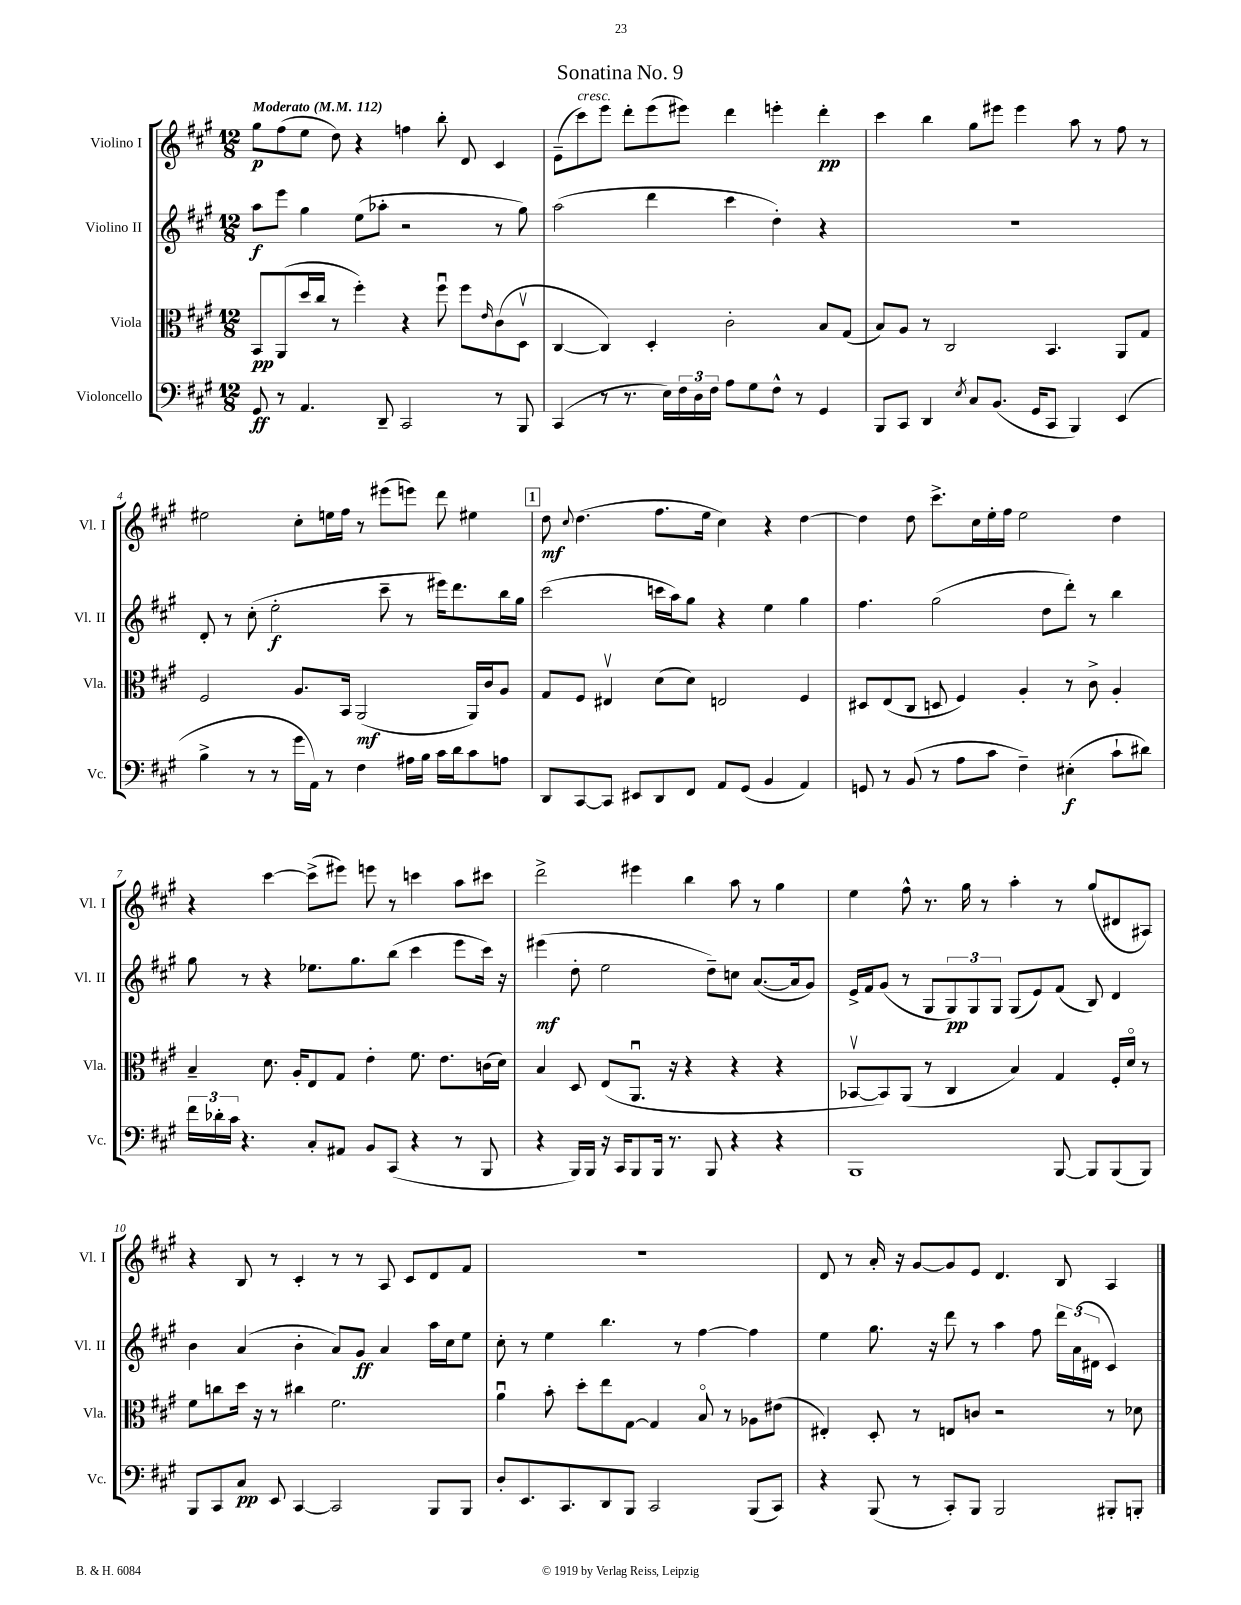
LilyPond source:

\header { title = "Sonatina No. 9" }
<<
\new StaffGroup <<
\new Staff = "s0" \with { instrumentName = "Violino I" shortInstrumentName = "Vl. I" } {
    \clef treble \key a \major \numericTimeSignature \time 12/8 \tempo "Moderato" 4 = 112
    gis''8\p fis''8( e''8 d''8) r4 f''4 b''8-. d'8 cis'4 |
    e'8--( cis'''8^\markup { \italic "cresc." }) e'''8 d'''8-. e'''8( eis'''8) d'''4 e'''4-. d'''4-.\pp |
    cis'''4 b''4 gis''8 eis'''8 eis'''4 a''8 r8 fis''8 r8 |
    eis''2 cis''8-. e''16 fis''16 r8 eis'''8( e'''8) d'''8 eis''4 |
    \mark \markup { \box "1" } d''8\mf \appoggiatura { cis''8 } d''4.( fis''8. e''16 cis''4) r4 d''4~ |
    d''4 d''8 cis'''8.-> cis''16 e''16-. fis''16 e''2 d''4 |
    r4 cis'''4~ cis'''8->( eis'''8) e'''8 r8 c'''4 a''8 cis'''8 |
    d'''2-> eis'''4 b''4 a''8 r8 gis''4 |
    e''4 fis''8-^ r8. gis''16 r8 a''4-. r8 gis''8( dis'8 ais8) |
    r4 b8 r8 cis'4-. r8 r8 a8 cis'8 d'8 fis'8 |
    R1. |
    d'8 r8 a'16-. r16 gis'8~ gis'8 e'8 d'4. b8 a4 \bar "|." |
}
\new Staff = "s1" \with { instrumentName = "Violino II" shortInstrumentName = "Vl. II" } {
    \clef treble \key a \major \numericTimeSignature \time 12/8
    a''8\f e'''8 gis''4 e''8( aes''8-. r2 r8 gis''8) |
    a''2( d'''4 cis'''4 d''4-.) r4 |
    R1. |
    d'8-. r8 cis''8-.( e''2-.\f cis'''8-- r8 eis'''16) d'''8. b''16 gis''16 |
    \mark \markup { \box "1" } cis'''2( c'''16 a''16) gis''8 r4 e''4 gis''4 |
    fis''4. gis''2( d''8 d'''8-.) r8 b''4 |
    gis''8 r8 r4 ees''8. gis''8. b''8( cis'''4 e'''8 cis'''16) r16 |
    eis'''4\mf( d''8-. e''2 d''8--) c''8 a'8.~( a'16 gis'8) |
    e'16-> fis'16 gis'8( r8 gis8 \tuplet 3/2 { gis8\pp) gis8 gis8 } gis8( e'8) fis'8( b8) d'4 |
    b'4 a'4( b'4-. a'8) gis'8\ff a'4 a''16 cis''16 e''8 |
    cis''8-. r8 e''4 b''4. r8 fis''4~ fis''4 |
    e''4 gis''8. r16 d'''8 r8 a''4 fis''8 \tuplet 3/2 { d'''16 a'16( dis'16 } cis'4) \bar "|." |
}
\new Staff = "s2" \with { instrumentName = "Viola" shortInstrumentName = "Vla." } {
    \clef alto \key a \major \numericTimeSignature \time 12/8
    b,8\pp a,8( d''16 cis''16 r8 fis''4-.) r4 fis''8\downbow fis''8 \grace { e'16 } cis'8( d8\upbow |
    cis4~ cis4) d4-. cis'2-. b8 gis8( |
    b8) a8 r8 cis2 b,4. a,8 gis8 |
    fis2 a8. b,16 a,2\mf( a,16) cis'16 a8 |
    \mark \markup { \box "1" } gis8 fis8 eis4\upbow d'8( d'8) e2 fis4 |
    dis8 e8( cis8 d8 fis4) a4-. r8 cis'8-> a4-. |
    b4-- d'8. a16-. e8 gis8 e'4-. fis'8. e'8. c'16( d'16) |
    b4 d8 e8( a,8.\downbow r16 r4 r4 r4 |
    bes,8~\upbow bes,8) a,8( r8 cis4 b4) gis4 fis16-. d'16\flageolet r8 |
    fis'8 c''8 d''16 r16 r8 cis''4 fis'2. |
    a'4\downbow b'8-. d''8-. e''8 gis8~ gis4 b8\flageolet r8 aes8 eis'8( |
    eis4-.) d8-. r8 e8 c'8 r2 r8 des'8 \bar "|." |
}
\new Staff = "s3" \with { instrumentName = "Violoncello" shortInstrumentName = "Vc." } {
    \clef bass \key a \major \numericTimeSignature \time 12/8
    gis,8\ff r8 a,4. d,8-- cis,2 r8 b,,8 |
    cis,4( r8 r8. e16) \tuplet 3/2 { fis16 d16 fis16 } a8 gis8 fis8-^ r8 gis,4 |
    b,,8 cis,8 d,4 \acciaccatura { e8 } cis8 b,8.( gis,16 cis,8 b,,4) e,4( |
    b4-> r8 r8 gis'16 a,16) r8 fis4 ais16 b16 cis'16 d'16 cis'8 a8 |
    \mark \markup { \box "1" } d,8 cis,8~ cis,8 eis,8 d,8 fis,8 a,8 gis,8( b,4 a,4) |
    g,8 r8 b,8( r8 a8 cis'8 fis4--) eis4-.\f( cis'8-! dis'8) |
    \tuplet 3/2 { fis'16 des'16-. cis'16 } r4. cis8-. ais,8 b,8 cis,8( r4 r8 b,,8 |
    r4 b,,16) b,,16 r16 cis,16 b,,8 b,,16 r8. b,,8 r4 r4 |
    b,,1 b,,8~ b,,8 b,,8( b,,8) |
    b,,8 cis,8 cis8\pp e,8 cis,4~ cis,2 b,,8 b,,8 |
    d8-. e,8. cis,8. d,8 b,,8 cis,2 b,,8( cis,8) |
    r4 b,,8( r8 cis,8-.) b,,8 b,,2 bis,,8-. b,,8-. \bar "|." |
}
>>
>>
